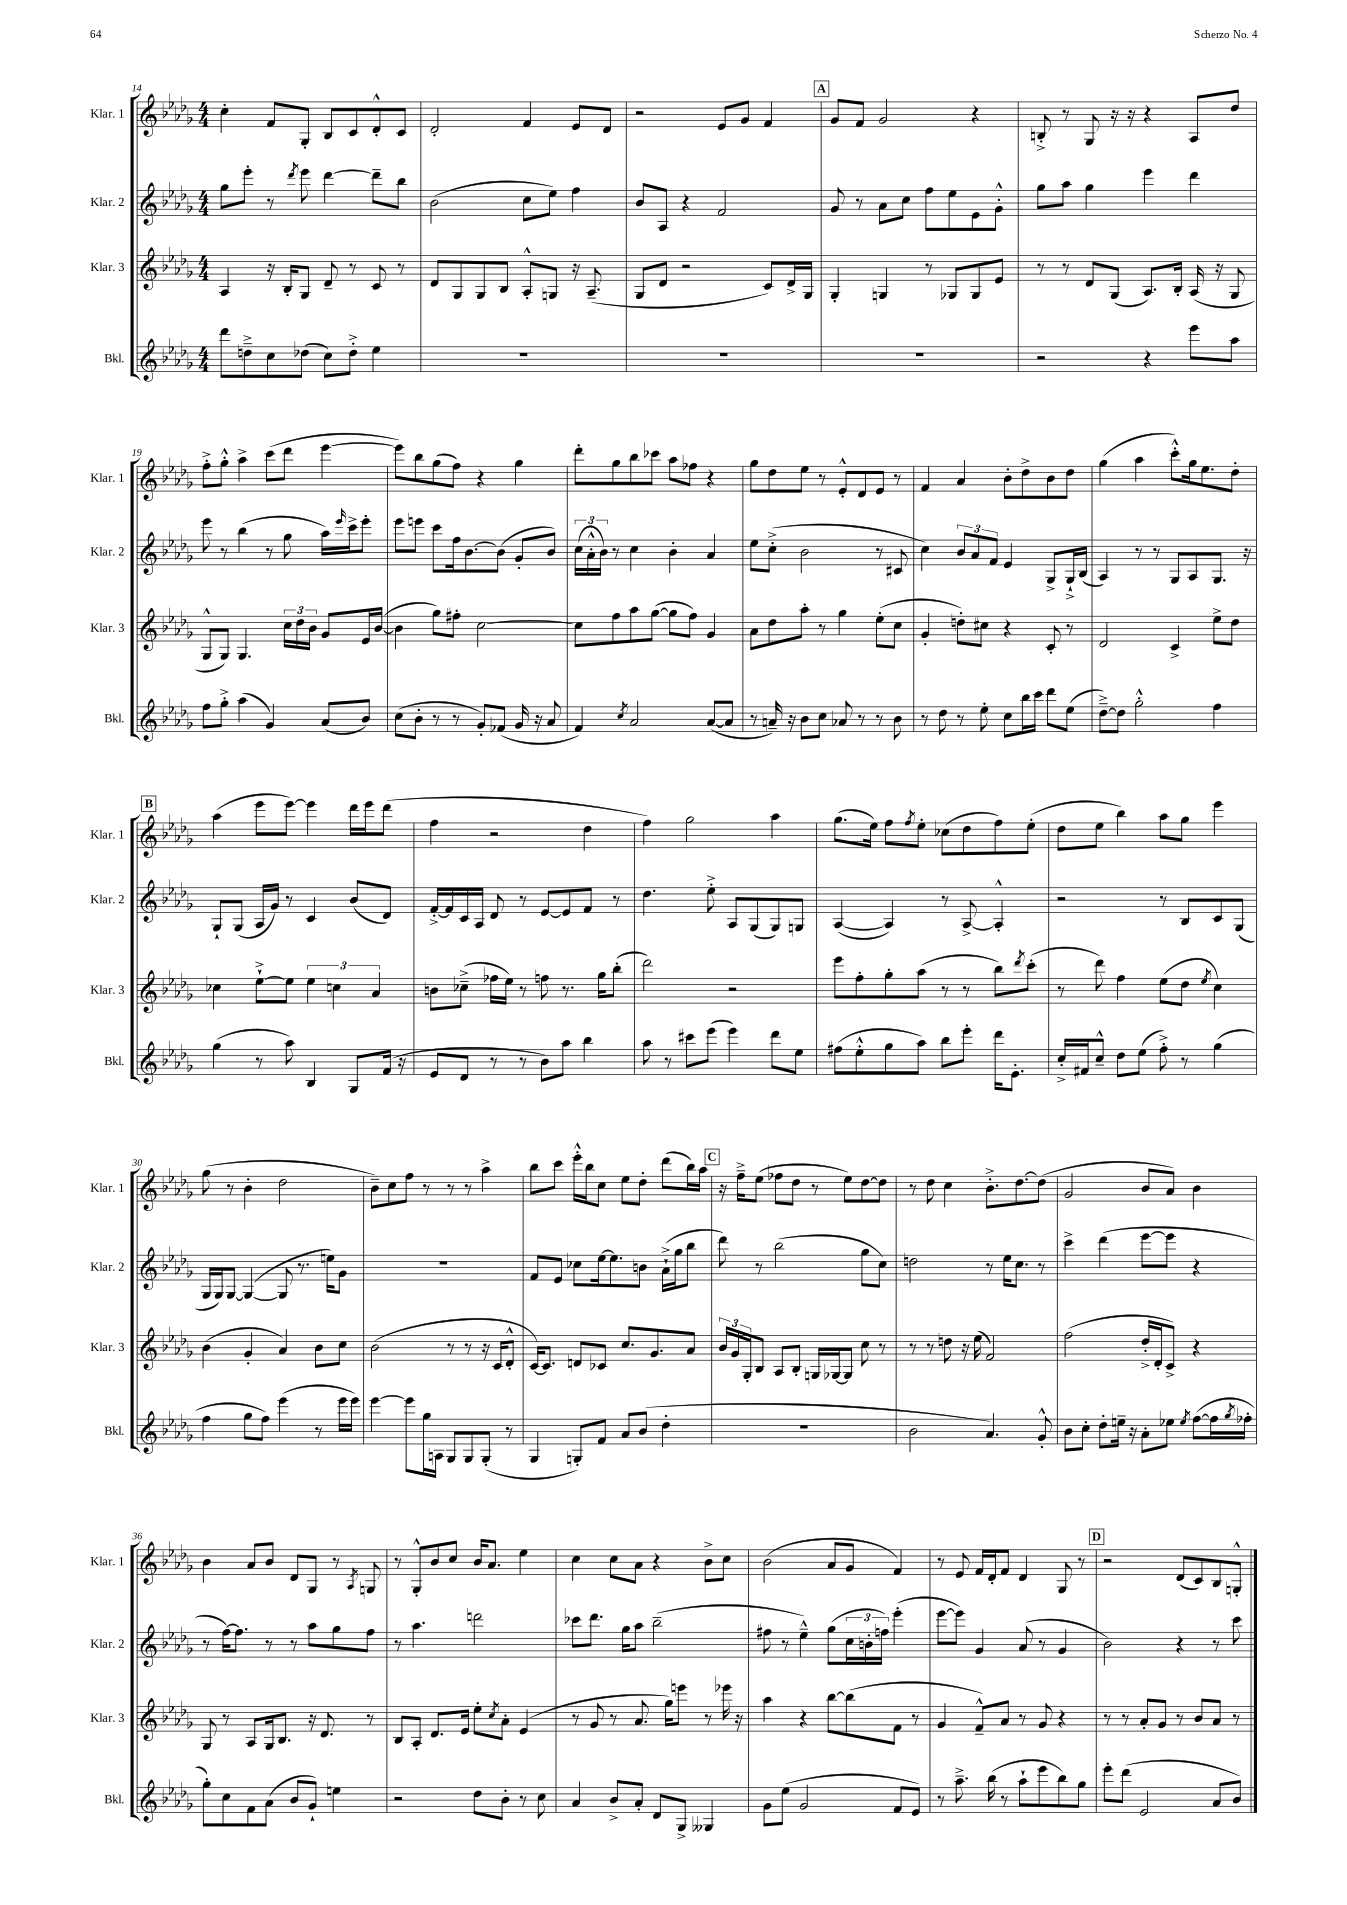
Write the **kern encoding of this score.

**kern	**kern	**kern	**kern
*part4	*part3	*part2	*part1
*staff4	*staff3	*staff2	*staff1
*I"Bkl.	*I"Klar. 3	*I"Klar. 2	*I"Klar. 1
*I'Bkl.	*I'Klar. 3	*I'Klar. 2	*I'Klar. 1
*clefG2	*clefG2	*clefG2	*clefG2
*k[b-e-a-d-g-]	*k[b-e-a-d-g-]	*k[b-e-a-d-g-]	*k[b-e-a-d-g-]
*M4/4	*M4/4	*M4/4	*M4/4
=14	=14	=14	=14
8ddd-\L	4A-/	8gg-\L	4cc'\
8ddn~^\	.	8eee-'\J	.
8cc\	16r	8r	8f/L
.	16B-'/KL	.	.
.	.	8qddd-/	.
(8dd-X\J	8G-/J	8eee-\	8G-'/J
8cc\L)	8d-~/	[4ddd-\	8B-/L
8dd-'^\J	8r	.	8c/
4ee-\	8c/	8ddd-~\L]	8d-'^^/
.	8r	8bb-\J	8c/J
=15	=15	=15	=15
1r	8d-/L	(2b-\	2d-'/
.	8G-/	.	.
.	8G-/	.	.
.	8B-/J	.	.
.	8A-'^^/L	8cc\L	4f/
.	8Gn/J	8ee-\J)	.
.	16r	4ff\	8e-/L
.	(8.A-~/	.	.
.	.	.	8d-/J
=16	=16	=16	=16
1r	8G-/L	8b-/L	2r
.	8d-/J	8A-/J	.
.	2r	4r	.
.	.	2f/	8e-/L
.	.	.	8g-/J
.	8c/L)	.	4f/
.	16d-^/L	.	.
.	16G-/JJ	.	.
!!LO:REH:place=s1:t=A
=17	=17	=17	=17
1r	4G-'/	8g-/	8g-/L
.	.	8r	8f/J
.	4Gn/	8a-\L	2g-/
.	.	8cc\J	.
.	8r	8ff\L	.
.	8G-X/L	8ee-\	.
.	8G-/	8e-\	4r
.	8e-/J	8g-'^^\J	.
=18	=18	=18	=18
2r	8r	8gg-\L	8Bn'^/
.	8r	8aa-\J	8r
.	8d-/L	4gg-\	8G-/
.	(8G-/J	.	16r
.	.	.	16r
4r	8.A-/L)	4eee-\	4r
.	16B-'/Jk	.	.
8eee-\L	(16A-/	4ddd-\	8A-/L
.	16r	.	.
8aa-\J	8G-/	.	8dd-/J
!!LO:LB:g=z
=19	=19	=19	=19
8ff\L	8G-^^/L	8eee-\	8ff'^\L
8gg-'^\J	8G-/J)	8r	8gg-'^^\J
(4aa-\	4.G-/	(4bb-\	4aa-^\
4g-/)	.	8r	(8ccc\L
.	24cc\LL	8gg-\	8ddd-\J
.	24dd-\	.	.
.	24b-\JJ	.	.
(8a-/L	8g-/L	16aa-\LL)	[4eee-\
.	.	16qqeee-/	.
.	.	16ccc^\J	.
8b-/J)	16e-/L	8eee-'\J	.
.	([16b-/JJ	.	.
=20	=20	=20	=20
(8cc\L	4b-\]	8eee-\L	8eee-\L])
8b-'\J	.	8eeen\J	8bb-\
8r	8gg-\L)	8ccc\L	(8gg-\
8r	8ff#X'\J	16ff\k	8ff\J)
.	.	[8.b-\	.
8g-'/L)	[2cc\	.	4r
(8f-X/J	.	(8b-\J]	.
16g-/	.	8g-'/L	4gg-\
16r	.	.	.
8a-/	.	8b-/J)	.
=21	=21	=21	=21
4f/)	8cc\L]	(24cc\LL	8ddd-'\L
.	.	24a-'^^\	.
.	.	24b-\JJ)	.
.	8ff\	8r	8gg-\
8qcc/	.	.	.
2a-/	8aa-\	4cc\	8bb-\
.	([8gg-\J	.	8ccc-X\J
.	8gg-\L]	4b-'\	8aa-\L
.	8ff\J)	.	8ff-X\J
([8a-/L	4g-/	4a-/	4r
8a-/J]	.	.	.
=22	=22	=22	=22
8r	8a-\L	8ee-\L	8gg-\L
16an~/)	8dd-\	(8cc'^\J	8dd-\
16r	.	.	.
8b-\L	8aa-'\J	2b-\	8ee-\J
8cc\J	8r	.	8r
8a-X/	4gg-\	.	8e-'^^/L
8r	.	.	8d-/
8r	(8ee-'\L	8r	8e-/J
8b-\	8cc\J	8c#X/	8r
=23	=23	=23	=23
8r	4g-'/	4cc\)	4f/
8dd-\	.	.	.
8r	8ddn'\L)	12b-/L	4a-/
.	.	12a-/	.
8ee-'\	8cc#X\J	.	.
.	.	12f/J	.
8cc\L	4r	4e-/	8b-'\L
16bb-\L	.	.	8dd-^\
16ccc\JJ	.	.	.
8ddd-\L	8c'/	8G-^/L	8b-\
(8ee-\J	8r	16G-`^/L	8dd-\J
.	.	(16B-/JJ	.
=24	=24	=24	=24
[8dd-~^\L)	2d-/	4A-/)	(4gg-\
8dd-\J]	.	.	.
2gg-'^^\	.	8r	4aa-\
.	.	8r	.
.	4c^/	8G-/L	8ccc'^^\L)
.	.	8A-/	16gg-\k
.	.	.	8.ee-\
4ff\	8ee-^\L	8.G-/J	.
.	8dd-\J	.	8dd-'\J
.	.	16r	.
!!LO:LB:g=z
!!LO:REH:place=s1:t=B
=25	=25	=25	=25
(4gg-\	4cc-X\	8G-`/L	(4aa-\
.	.	(8G-/J	.
8r	[8ee-`^\L	16A-/LL	8eee-\L
.	.	16g-/JJ)	.
8aa-\)	8ee-\J]	8r	[8eee-\J)
4B-/	6ee-\	4c/	4eee-\]
.	6ccn\	.	.
8G-/L	.	(8b-/L	16ddd-\LL
.	.	.	16eee-\J
.	6a-/	.	.
(16f/Jk	.	8d-/J)	(8ddd-\J
16r	.	.	.
=26	=26	=26	=26
8e-/L	8bn\L	[16f'^/LL	4ff\
.	.	16f/]	.
8d-/J	(8cc-X~^\J	16c/	.
.	.	16A-/JJ	.
8r	16ff-X\LL	8d-/	2r
.	16ee-\JJ)	.	.
8r	8r	8r	.
8b-\L)	8ffn\	[8e-/L	.
8aa-\J	8.r	8e-/]	.
4bb-\	.	8f/J	4dd-\
.	16gg-\KL	.	.
.	(8bb-'\J	8r	.
=27	=27	=27	=27
8aa-\	2ddd-\)	4.dd-\	4ff\)
8r	.	.	.
8ccc#X\L	.	.	2gg-\
(8eee-\J	.	8ee-'^\	.
4eee-\)	2r	8A-/L	.
.	.	(8G-/	.
8ddd-\L	.	8G-/)	4aa-\
8ee-\J	.	8Gn/J	.
=28	=28	=28	=28
(8ff#X\L	8eee-\L	([4A-/	(8.gg-\L
8ee-'^^\	8ff'\	.	.
.	.	.	16ee-\Jk)
8gg-\	8gg-'\	4A-/])	8ff\L
.	.	.	8qff/
8aa-\J)	(8aa-\J	.	8ee-'\J
8bb-\L	8r	8r	(8cc-X\L
8eee-'\J	8r	[8A-^/	8dd-\
16ddd-\KL	8bb-\L)	4A-'^^/]	8ff\)
8.e-'\J	.	.	.
.	8qddd-/	.	.
.	(8ccc'\J	.	(8ee-'\J
=29	=29	=29	=29
16cc'^/LL	8r	2r	8dd-\L
16f#X/J	.	.	.
8cc~^^/J	8ddd-\)	.	8ee-\J
8dd-\L	4ff\	.	4bb-\)
(8ee-\J	.	.	.
8ff'^\)	(8ee-\L	8r	8aa-\L
8r	8dd-\J	8B-/L	8gg-\J
.	8qee-/	.	.
(4gg-\	4cc\)	8c/	4eee-\
.	.	(8G-/J	.
!!LO:LB:g=z
=30	=30	=30	=30
4ff\	(4b-\	16G-/LL	(8gg-\
.	.	16G-/J)	.
.	.	[8G-/J	8r
8gg-\L	4g-'/	(4G-/_	4b-'\
8ff\J)	.	.	.
(4eee-\	4a-/)	8G-/]	2dd-\
.	.	8.r	.
8r	8b-\L	.	.
.	.	16een\KL)	.
16eee-\LL	8cc\J	8g-\J	.
16eee-\JJ)	.	.	.
=31	=31	=31	=31
[4eee-\	(2b-\	1r	8b-~\L)
.	.	.	8cc\
8eee-\L]	.	.	8ff\J
16gg-\L	.	.	8r
16An\JJ	.	.	.
8G-/L	8r	.	8r
8G-/	8r	.	8r
(8G-'/J	16r	.	4aa-^\
.	16c/KL	.	.
8r	8d-'^^/J	.	.
=32	=32	=32	=32
4G-/	[16c/KL)	8f/L	8bb-\L
.	8.c/J]	.	.
.	.	8e-/J	8ccc\J
8Gn'/L)	8dn/L	8cc-X\L	16eee-'^^\LL
.	.	.	16bb-\J
8f/J	8c-X/J	[16ee-\k	8cc\J
.	.	8.ee-\]	.
8a-/L	8.cc/L	.	8ee-\L
(8b-/J	.	8bn\J	8dd-'\J
.	8.g-/	.	.
4dd-'\	.	(16a-`^\LL	(8ddd-\L
.	.	16gg-\J	.
.	8a-/J	8bb-\J	16bb-\L)
.	.	.	16aa-\JJ
!!LO:REH:place=s1:t=C
=33	=33	=33	=33
1r	24b-/LL	8ddd-\)	16r
.	24g-/	.	.
.	.	.	16ff~^\KL
.	24G-'/J	.	.
.	8B-/J	8r	(8ee-\J
.	8A-/L	(2bb-\	8ff-X\L
.	8B-'/J	.	8dd-\J
.	16Gn/LL	.	8r
.	[16G-X/J	.	.
.	8G-/J]	.	8ee-\L)
.	8cc\	8gg-\L	[8dd-\
.	8r	8cc\J)	8dd-\J]
=34	=34	=34	=34
2b-\	8r	2ddn\	8r
.	8r	.	8dd-\
.	8ddn\	.	4cc\
.	16r	.	.
.	(16ee-\	.	.
4.a-/)	2f/)	8r	8.b-'^\L
.	.	16ee-\KL	.
.	.	8.cc\J	[8.dd-\
8g-'^^/	.	8r	(8dd-\J]
=35	=35	=35	=35
8b-\L	(2ff\	4ccc^\	2g-/
8cc'\J	.	.	.
8dd-'\L	.	(4ddd-\	.
16een~\Jk	.	.	.
16r	.	.	.
8a-'\L	16dd-'^/LL	[8eee-\L	8b-/L
.	16d-'/J	.	.
8ee-X\J	8c^/J)	8eee-\J]	8a-/J)
8qee-/	.	.	.
([8ff\L	4r	4r	4b-\
16ff\L]	.	.	.
8qgg-/	.	.	.
16ff-X'\JJ	.	.	.
!!LO:LB:g=z
=36	=36	=36	=36
8gg-'\L)	8G-/	8r	4b-\
8cc\	8r	[16ff\KL)	.
.	.	8.ff\J]	.
8f\	8A-/L	.	8a-/L
(8a-\J	16G-/k	8r	8b-/J
.	8.B-/J	.	.
8b-/L	.	8r	8d-/L
8g-`/J)	16r	8aa-\L	8G-/J
.	8.d-/	.	.
4een\	.	8gg-\	8r
.	.	.	8qA-/
.	8r	8ff\J	8Gn/
=37	=37	=37	=37
2r	8B-/L	8r	8r
.	8A-'/J	4.aa-\	8G-'^^/L
.	8.d-/L	.	8b-/
.	.	.	8cc/J
.	16e-/Jk	.	.
8dd-\L	8ee-'\L	2dddn\	16b-/KL
.	.	.	8.a-/J
.	8qcc/	.	.
8b-'\J	8a-'\J	.	.
8r	(4e-/	.	4ee-\
8cc\	.	.	.
=38	=38	=38	=38
4a-/	8r	8ccc-X\L	4cc\
.	8g-/	8.ddd-\J	.
8b-^/L	8r	.	8cc\L
.	.	16gg-\KL	.
8a-'/J	8.a-/	8aa-\J	8a-\J
8d-/L	.	(2bb-~\	4r
.	16gg-\KL)	.	.
8G-^/J	8eeen\J	.	.
4G--X/	8r	.	8b-^\L
.	16eee-X\	.	8cc\J
.	16r	.	.
=39	=39	=39	=39
8g-\L	4aa-\	8ff#X\	(2b-\
(8ee-\J	.	8r	.
2g-/	4r	4ee-~^^\)	.
.	[8bb-\L	(8gg-\L	8a-/L
.	(8bb-\]	24cc\L	8g-/J
.	.	24bn'\	.
.	.	24ffn\JJ)	.
8f/L	8f\J	(4eee-'\	4f/)
8e-/J)	8r	.	.
=40	=40	=40	=40
8r	4g-/	[8eee-\L	8r
8.aa-~^\	.	8eee-\J])	8e-/
.	8f~^^/L)	4g-/	16f/LL
(16bb-\	.	.	16d-'/J
8r	8a-/J	.	8f/J
8aa-`\L	8r	(8a-/	4d-/
8eee-\	8g-/	8r	.
8bb-\)	4r	4g-/	8G-/
8gg-\J	.	.	8r
!!LO:REH:place=s1:t=D
=41	=41	=41	=41
8eee-'\L	8r	2b-\)	2r
(8ddd-\J	8r	.	.
2e-/	8a-'/L	.	.
.	8g-/J	.	.
.	8r	4r	(8d-/L
.	8b-/L	.	8c/)
8a-/L	8a-/J	8r	8B-/
8b-/J)	8r	8ccc\	8Gn'^^/J
==	==	==	==
*-	*-	*-	*-
